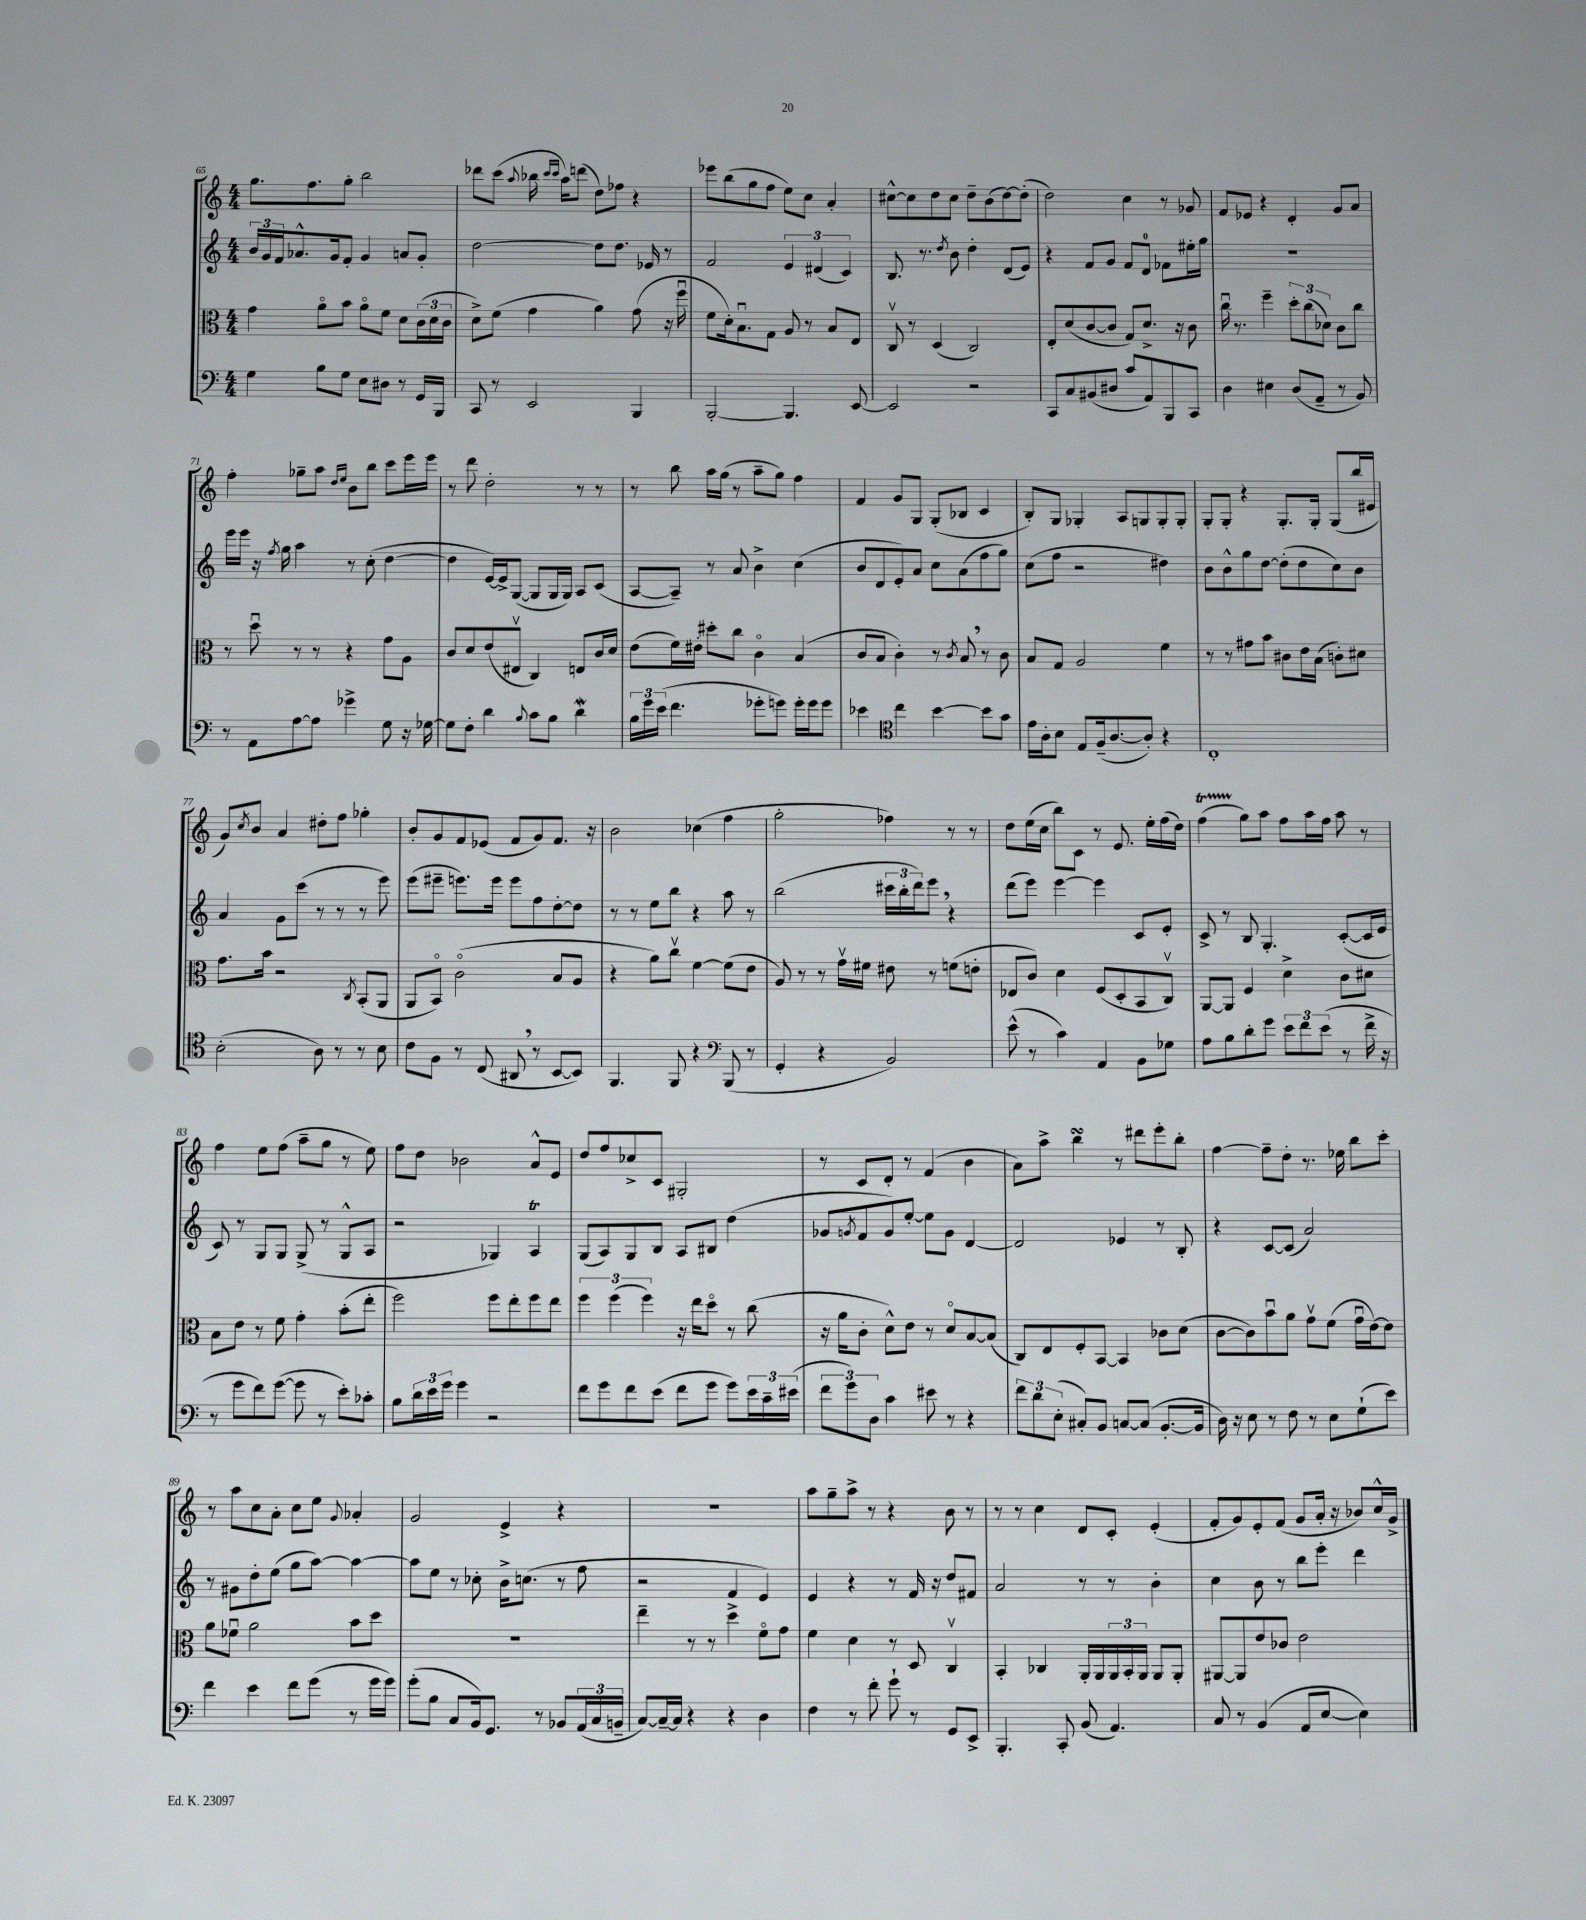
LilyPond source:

<<
\new StaffGroup <<
\new Staff = "s0" {
    \clef treble \key c \major \numericTimeSignature \time 4/4
    g''8. f''8. g''8-. b''2 |
    des'''8 c'''8( \appoggiatura { a''8 } bes''16 \grace { c'''16 c'''16 } a''16) d'''8( d''8) fes''8 r4 |
    ees'''8 b''8( g''8 f''8 e''8) c''8 a'4-. |
    cis''8~-^ cis''8 d''8 cis''8 d''8-- b'8( d''8~) d''8-.( |
    d''2) c''4 r8 ges'8 |
    f'8 ees'8 r4 d'4-. g'8 a'8 |
    f''4-. ges''8-- a''8 \grace { d''16 e''16 } b'8 b''8 c'''8 e'''16 e'''16 |
    r8 d'''8 d''2-. r8 r8 |
    r8 b''8 a''16 g''16( r8 a''8-- g''8) f''4 |
    f'4 g'8 g8 g8-.( bes8 c'4 |
    b8-.) g8 ges4-. a8 g8 g8-. g8-. |
    g8-. g8-. r4 g8.-. g16-. g8( b''16 eis'16 |
    g'8) \acciaccatura { c''8 } b'8 a'4 dis''8-. f''8 ges''4-. |
    b'8-. g'8 f'8 ees'8( f'8 g'8) f'8. r16 |
    b'2 ces''4( f''4 |
    g''2-. fes''4) r8 r8 |
    d''8 e''16( c''16 b''8) c'8 r8 e'8. e''16-. f''16( d''16) |
    f''4\startTrillSpan( g''8\stopTrillSpan) a''8 f''8 a''16 f''16 a''8 r8 |
    f''4 e''8 f''8( a''8-- g''8 r8 e''8) |
    f''8 d''8 bes'2 a'8-^ e'8 |
    d''8 f''8 ces''8-> c'8 gis2-. |
    r8 c'8 d'8-. r8 f'4( b'4 |
    a'8) a''8-> b''4\turn r8 dis'''8 e'''8-. b''8-. |
    f''4~ f''8-- d''8-. r8. ees''16 b''8 c'''8-. |
    r8 a''8 c''8 a'8-. c''8 e''8 \appoggiatura { g'8 } aes'4-. |
    g'2 e'4-> r4 |
    R1 |
    a''8 g''8-- a''8-> r8 r4 b'8 r8 |
    r8 r8 c''4 d'8 c'8-. e'4-.( |
    f'8-. g'8) e'8-. f'8( g'8 a'16-. r16 bes'8) c''16-^ g'16-> \bar "|." |
}
\new Staff = "s1" {
    \clef treble \key c \major \numericTimeSignature \time 4/4
    \tuplet 3/2 { b'16 g'16 f'16 } aes'8.-^ g'16 f'8-. g'4 a'8 g'8-. |
    d''2~ d''8 d''8. ees'16 r8 |
    f'2 \tuplet 3/2 { e'4 dis'4( c'4) } |
    b8. r8. \acciaccatura { d''8 } b'8 d''4-. d'8( e'8) |
    r4 f'8 g'8 f'8 d'8-0 fes'8 eis''16-. g''16 |
    R1 |
    e'''16 e'''16 r16 \acciaccatura { f''8 } g''16 a''4 r8 c''8-.( d''4~ |
    d''4 e'16~) e'16-> g8~( g8 g16 g16) a8 c'8( |
    a8~ a8--) r8 a'8 b'4-> c''4( |
    b'8 d'8 e'8-.) a'8 c''8 a'8( f''8 g''8) |
    c''8( f''8 r2 dis''4) |
    b'8 b'8-^ g''8 d''8~ d''8-.( d''8 c''8) b'8 |
    a'4 g'8 c'''8( r8 r8 r8 e'''8) |
    e'''8( eis'''8-- e'''8.) e'''16 e'''8 f''8 d''8~-. d''8 |
    r8 r8 e''8 b''8 r4 a''8 r8 |
    b''2( \tuplet 3/2 { cis'''16 b''16-. d'''16) } e'''8 \breathe r4 |
    d'''8( e'''8) e'''4~ e'''4 c'8 e'8-. |
    c'8-> r8 b8 g4.-. c'8~-.( c'16 e'16 |
    c'8) r8 g8 g8 g8->( r8 g8-^ a8 |
    r2 ges4) a4\trill |
    g8( a8) g8 b8 a8 bis8 d''4( |
    ges'8 \acciaccatura { g'8 } f'8 g'8) e''8~-. e''8 g'8 d'4~ |
    d'2 ees'4 r8 b8-. |
    r4 c'8~ c'8( a'2) |
    r8 gis'8 d''8-. e''8( g''8 a''8~) a''4~ |
    a''8 e''8 r8 ces''8-. b'16-> c''8.( r8 f''8 |
    r2 f'4 e'4) |
    e'4 r4 r8 f'16 r16 d''8 fis'8 |
    a'2 r8 r8 b'4-. |
    c''4 b'8 r8 b''8 e'''8-. d'''4 \bar "|." |
}
\new Staff = "s2" {
    \clef alto \key c \major \numericTimeSignature \time 4/4
    g'4 a'8\flageolet b'8 a'8\flageolet f'8 d'8 \tuplet 3/2 { c'16( d'16 c'16 } |
    d'8->) f'8( g'4 a'4) g'8( r16 f''16\downbow |
    f'8 d'16-.) b8.\downbow g8 a8 r8 b8 e8 |
    c8\upbow r8 d4( c2) |
    e8-. d'8( c'8~ c'8 g8) d'8.-> r16 c'8 |
    c''16\downbow r8. f''4-- \tuplet 3/2 { d''8-. c''8( des'8) } c'8 c''8 |
    r8 d''8\downbow r8 r8 r4 g'8 a8 |
    c'8 d'8 e'8( eis8\upbow c4) e8 c'16 d'16 |
    e'8( f'16) eis'16-. dis''8-. c''8 c'4\flageolet b4( |
    c'8 b8 c'4-.) r8 \acciaccatura { c'8 } b8 \breathe r8 c'8 |
    b8 g8 a2 f'4 |
    r8 r8 gis'8 b'8 cis'8 e'16 b16( c'8-.) dis'8 |
    g'8. b'16 r2 \acciaccatura { c8 } b,8-.( a,8 |
    a,8 b,8\flageolet) c'2\flageolet( b8 a8 |
    r4 a'8) c''8\upbow f'4~ f'8( e'8 |
    a8) r8 r8 g'16\upbow fis'16 eis'8 r8 f'8( e'8-. |
    ees8 c'8) d'4 f8( d8-. b,8 c8\upbow) |
    a,8~ a,8 f4 d'4-> c'8 dis'8 |
    b8 e'8 r8 f'8 g'4-. b'8-.( e''8-. |
    f''2) f''8 e''8-. f''8 e''8 |
    \tuplet 3/2 { f''4 f''4( f''4) } r16 e''16 d''8\flageolet r8 c''8( |
    r16 a'16 c'8-. d'8-^) e'8 r8 d'8\flageolet b8~ b8( |
    c8) e8 f8-. b,8~ b,4 ces'8 d'8( |
    c'8~ c'8) b'8\downbow a'8 g'8\upbow f'8( g'16\downbow e'16~) e'8 |
    a'8 fes'8\downbow a'2 b'8 d''8 |
    R1 |
    e''4-- r8 r8 d''4-> f'8\flageolet g'8 |
    f'4 d'4 r8 d8 c4\upbow |
    b,4-. ces4 a,16-. a,16 \tuplet 3/2 { a,16 b,16-. a,16 } a,8 a,8-. |
    ais,8~ ais,8 e'8 ces'8 e'2 \bar "|." |
}
\new Staff = "s3" {
    \clef bass \key c \major \numericTimeSignature \time 4/4
    g4 b8 g8 e8 dis8 r8 g,16 b,,16 |
    c,8 r8 e,2 b,,4 |
    b,,2~-. b,,4. e,8~ |
    e,2 r2 |
    c,8 c8 bis,8( dis8 c'8 a,8) b,,8 c,8 |
    d4 eis4 d8( a,8-- r8 b,8) |
    r8 a,8 a8~ a8 ges'4-> g8 r16 ges16~ |
    ges8 f8-. d'4 \appoggiatura { b8 } c'8 b8 d'4\mordent |
    \tuplet 3/2 { b16 g'16 e'16( } f'4. ges'8-. g'8) g'16-. g'16 g'8 |
    ees'4 \clef tenor c''4 b'4~ b'8 g'8 |
    e'16 a16-. b8 e8 f16--( a8.~ a8-.) r4 |
    c1-. |
    b2-.( a8) r8 r8 b8 |
    c'8 f8 r8 c8( ais,8 \breathe r8 b,8~ b,8) |
    f,4. f,8 r4 \clef bass b,,8( r8 |
    g,4-. r4 b,2) |
    e'8-^( r8 c'4) a,4 b,8 ges8 |
    a8 b8 d'8-. g'8 \tuplet 3/2 { e'8 f'8 e'8( } r8 f'16-> r16 |
    r8 g'8 f'8) g'8~( g'8 r8 e'8-.) ces'8-. |
    b8 \tuplet 3/2 { d'16 e'16 g'16 } g'4 r2 |
    f'8 g'8 f'8 e'8( f'8 g'8 g'8) \tuplet 3/2 { e'16 c'16-- eis'16( } |
    \tuplet 3/2 { f'8 g'8) d8 } c'4 eis'8 r8 r4 |
    \tuplet 3/2 { f'8 d'8 e8-.( } cis8-.) b,8 c8~ c8( b,8.~-. b,16 |
    d16) r16 e8 r8 f8 r8 e8 g8-!( e'8) |
    f'4 e'4 f'8 g'8( r8 g'16 g'16) |
    g'8-.( b8 c8 b,16) g,8. r8 bes,8 \tuplet 3/2 { a,16( c16 b,16-- } |
    c8~) c16~-- c16 r4 r4 d4 |
    f4 r8 f'8-. g'8-! r8 g,8 e,8-> |
    b,,4.-. c,8-. b,8( a,4.) |
    c8 r8 b,4( a,8 e8~ e4) \bar "|." |
}
>>
>>
\layout { \context { \Score currentBarNumber = #65 } }
